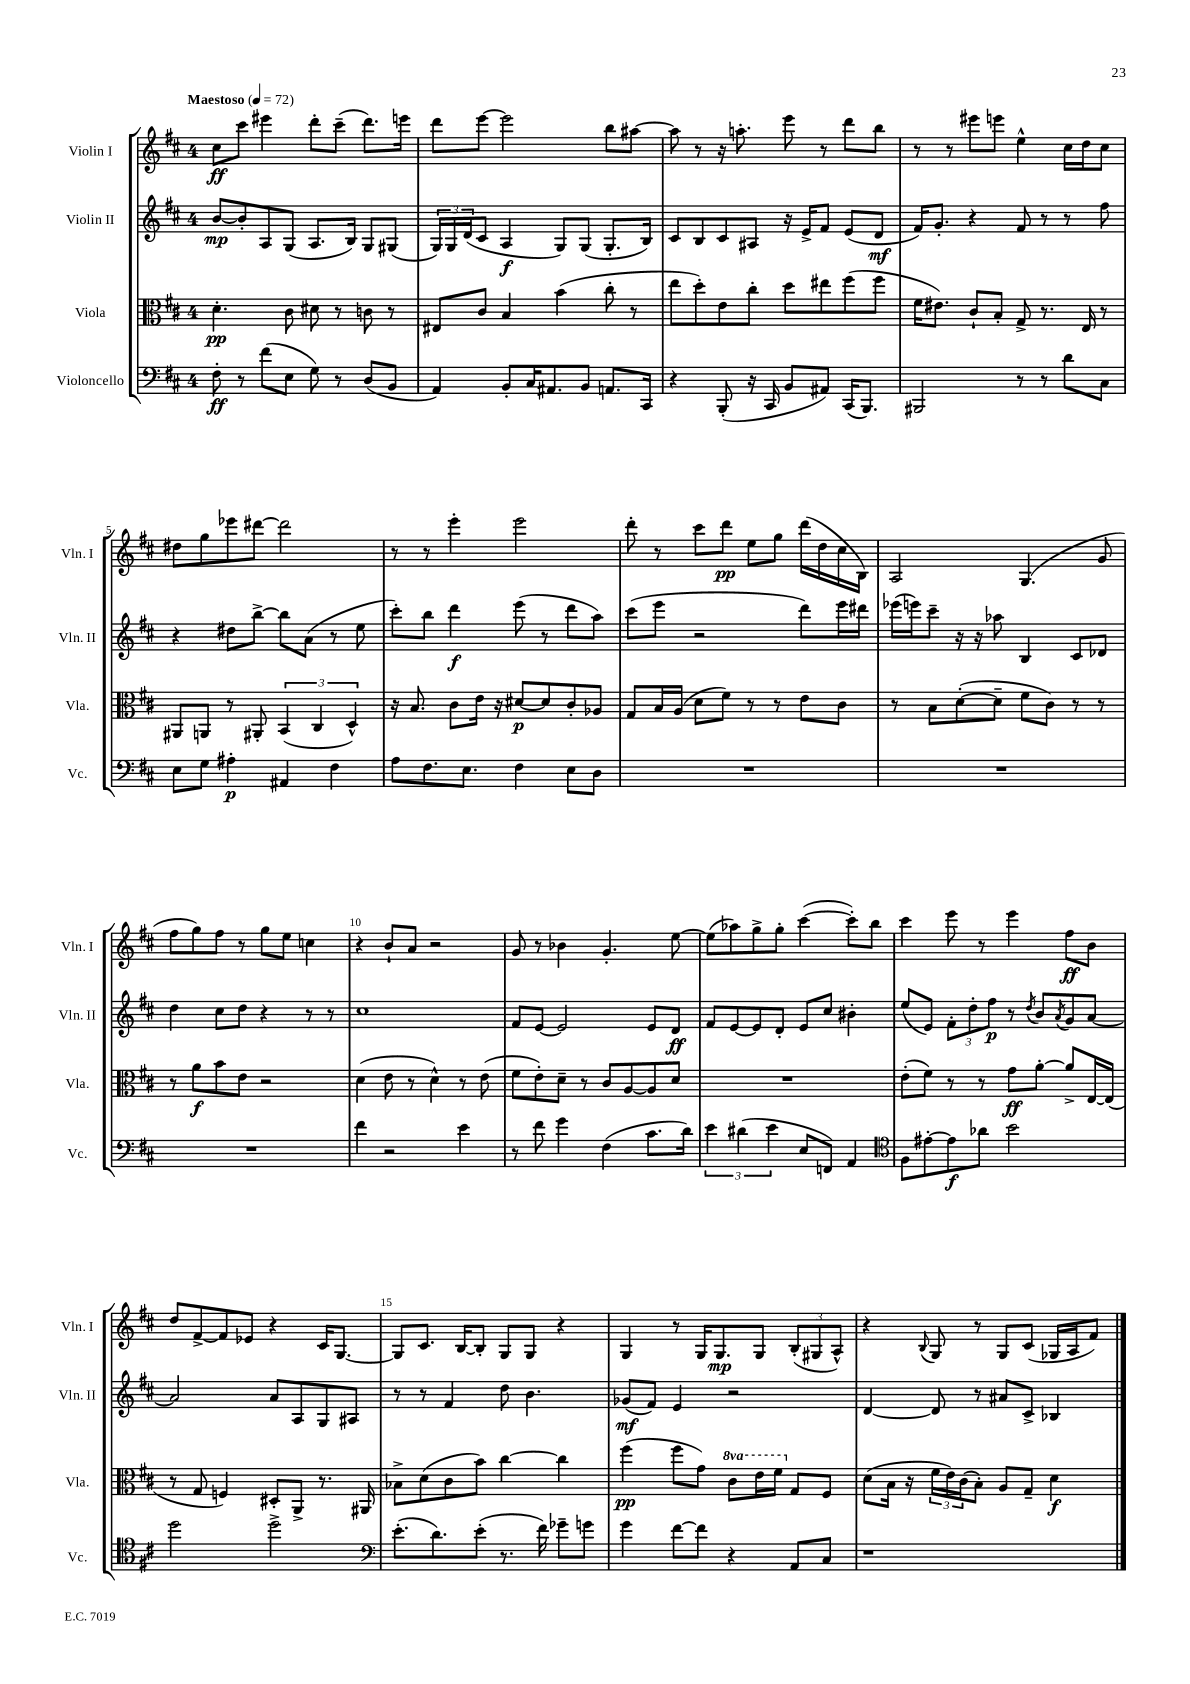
<<
\new StaffGroup <<
\new Staff = "s0" \with { instrumentName = "Violin I" shortInstrumentName = "Vln. I" } {
    \clef treble \key d \major \once \override Staff.TimeSignature.style = #'single-digit \time 4/4 \tempo "Maestoso" 4 = 72
    cis''8\ff cis'''8 eis'''4 d'''8-. cis'''8--( d'''8.) e'''16 |
    d'''8 e'''8~ e'''2 b''8 ais''8~ |
    ais''8 r8 r16 a''8.-. e'''8 r8 d'''8 b''8 |
    r8 r8 eis'''8 e'''8 e''4-^ cis''16 d''16 cis''8 |
    dis''8 g''8 ees'''8 dis'''8~ dis'''2 |
    r8 r8 e'''4-. e'''2 |
    d'''8-. r8 cis'''8 d'''8\pp e''8 g''8 d'''16( d''16 cis''16 b16) |
    a2 g4.( g'8 |
    fis''8 g''8) fis''8 r8 g''8 e''8 c''4 |
    r4 b'8-! a'8 r2 |
    g'8 r8 bes'4 g'4.-. e''8~ |
    e''8( aes''8) g''8-> g''8-. cis'''4~( cis'''8-.) b''8 |
    cis'''4 e'''8 r8 e'''4 fis''8\ff b'8 |
    d''8 fis'8~-> fis'8 ees'8 r4 cis'16 g8.~ |
    g8 cis'8. b16~ b8-. g8 g8 r4 |
    g4 r8 g16 g8.\mp g8 \tuplet 3/2 { b8-.( gis8 a8-^) } |
    r4 \appoggiatura { b8 } g8 r8 g8 cis'8( ges16 a16 fis'8) \bar "|." |
}
\new Staff = "s1" \with { instrumentName = "Violin II" shortInstrumentName = "Vln. II" } {
    \clef treble \key d \major \once \override Staff.TimeSignature.style = #'single-digit \time 4/4
    b'8~\mp b'8-. a8 g8( a8. b16) g8 gis8( |
    \tuplet 3/2 { g16) g16 d'16( } cis'8 a4\f g8) g8( g8.-. b16) |
    cis'8 b8 cis'8 ais8 r16 e'16-> fis'8 e'8( d'8\mf |
    fis'16) g'8.-. r4 fis'8 r8 r8 fis''8 |
    r4 dis''8 b''8~-> b''8 a'8( r8 e''8 |
    cis'''8-.) b''8 d'''4\f e'''8( r8 d'''8 a''8) |
    cis'''8( e'''8 r2 d'''8) e'''16 dis'''16 |
    ees'''16( e'''16) cis'''8-- r16 r16 aes''8 b4 cis'8 des'8 |
    d''4 cis''8 d''8 r4 r8 r8 |
    cis''1 |
    fis'8 e'8~ e'2 e'8 d'8\ff |
    fis'8 e'8~ e'8 d'8-. e'8 cis''8 bis'4-. |
    e''8( e'8) \tuplet 3/2 { fis'8-. d''8-. fis''8\p } r8 \acciaccatura { d''8 } b'8 \acciaccatura { a'8 } g'8 a'8~ |
    a'2 a'8 a8 g8 ais8 |
    r8 r8 fis'4 d''8 b'4. |
    ges'8\mf( fis'8) e'4 r2 |
    d'4~ d'8 r8 ais'8 cis'8-> bes4 \bar "|." |
}
\new Staff = "s2" \with { instrumentName = "Viola" shortInstrumentName = "Vla." } {
    \clef alto \key d \major \once \override Staff.TimeSignature.style = #'single-digit \time 4/4 \set Staff.ottavationMarkups = #ottavation-simple-ordinals
    d'4.-.\pp cis'8 dis'8 r8 c'8 r8 |
    eis8 cis'8 b4 b'4( cis''8-. r8 |
    e''8 d''8-.) e'8 cis''8-. d''8 eis''8 fis''8( fis''8 |
    fis'16 eis'8.) cis'8-! b8-. g8-> r8. e16 r8 |
    ais,8 a,8 r8 ais,8-. \tuplet 3/2 { b,4( cis4 d4-^) } |
    r16 b8. cis'8 e'16 r16 dis'8~\p dis'8 cis'8-. aes8 |
    g8 b16 a16( d'8 fis'8) r8 r8 e'8 cis'8 |
    r8 b8 d'8~-.( d'8-- fis'8 cis'8) r8 r8 |
    r8 a'8\f b'8 e'8 r2 |
    d'4( e'8 r8 d'4-^) r8 e'8( |
    fis'8 e'8-.) d'8-- r8 cis'8 a8~ a8 d'8 |
    R1 |
    e'8-.( fis'8) r8 r8 g'8\ff a'8~-. a'8-> e16~ e16( |
    r8 g8 f4) dis8-. a,8-> r8. ais,16 |
    bes8-> d'8( cis'8 b'8) cis''4~ cis''4 |
    fis''4\pp( fis''8 g'8) \ottava #1 cis''8 e''16 fis''16 \ottava #0 g8 fis8 |
    d'8( b16 r16 \tuplet 3/2 { fis'16 e'16) cis'16( } b8-.) a8 g8-- d'4\f \bar "|." |
}
\new Staff = "s3" \with { instrumentName = "Violoncello" shortInstrumentName = "Vc." } {
    \clef bass \key d \major \once \override Staff.TimeSignature.style = #'single-digit \time 4/4
    fis8-.\ff r8 fis'8( e8 g8) r8 d8( b,8 |
    a,4) b,8-. cis16 ais,8. b,8 a,8. cis,16 |
    r4 b,,8-.( r16 cis,16 b,8 ais,8) cis,16( b,,8.) |
    bis,,2 r8 r8 d'8 cis8 |
    e8 g8 ais4-.\p ais,4 fis4 |
    a8 fis8. e8. fis4 e8 d8 |
    R1 |
    R1 |
    R1 |
    fis'4 r2 e'4 |
    r8 fis'8 g'4 fis4( cis'8. d'16) |
    \tuplet 3/2 { e'4 dis'4( e'4 } e8 f,8) a,4 |
    \clef tenor fis8 eis'8~-. eis'8\f aes'8 b'2 |
    d''2 d''2-> |
    \clef bass e'8.-.( d'8.) e'8-.( r8. fis'16) ges'8-- g'8 |
    g'4 fis'8~ fis'8 r4 a,8 cis8 |
    r1 \bar "|." |
}
>>
>>
\layout { \context { \Score \override BarNumber.break-visibility = ##(#f #t #t) barNumberVisibility = #(every-nth-bar-number-visible 5) } }
